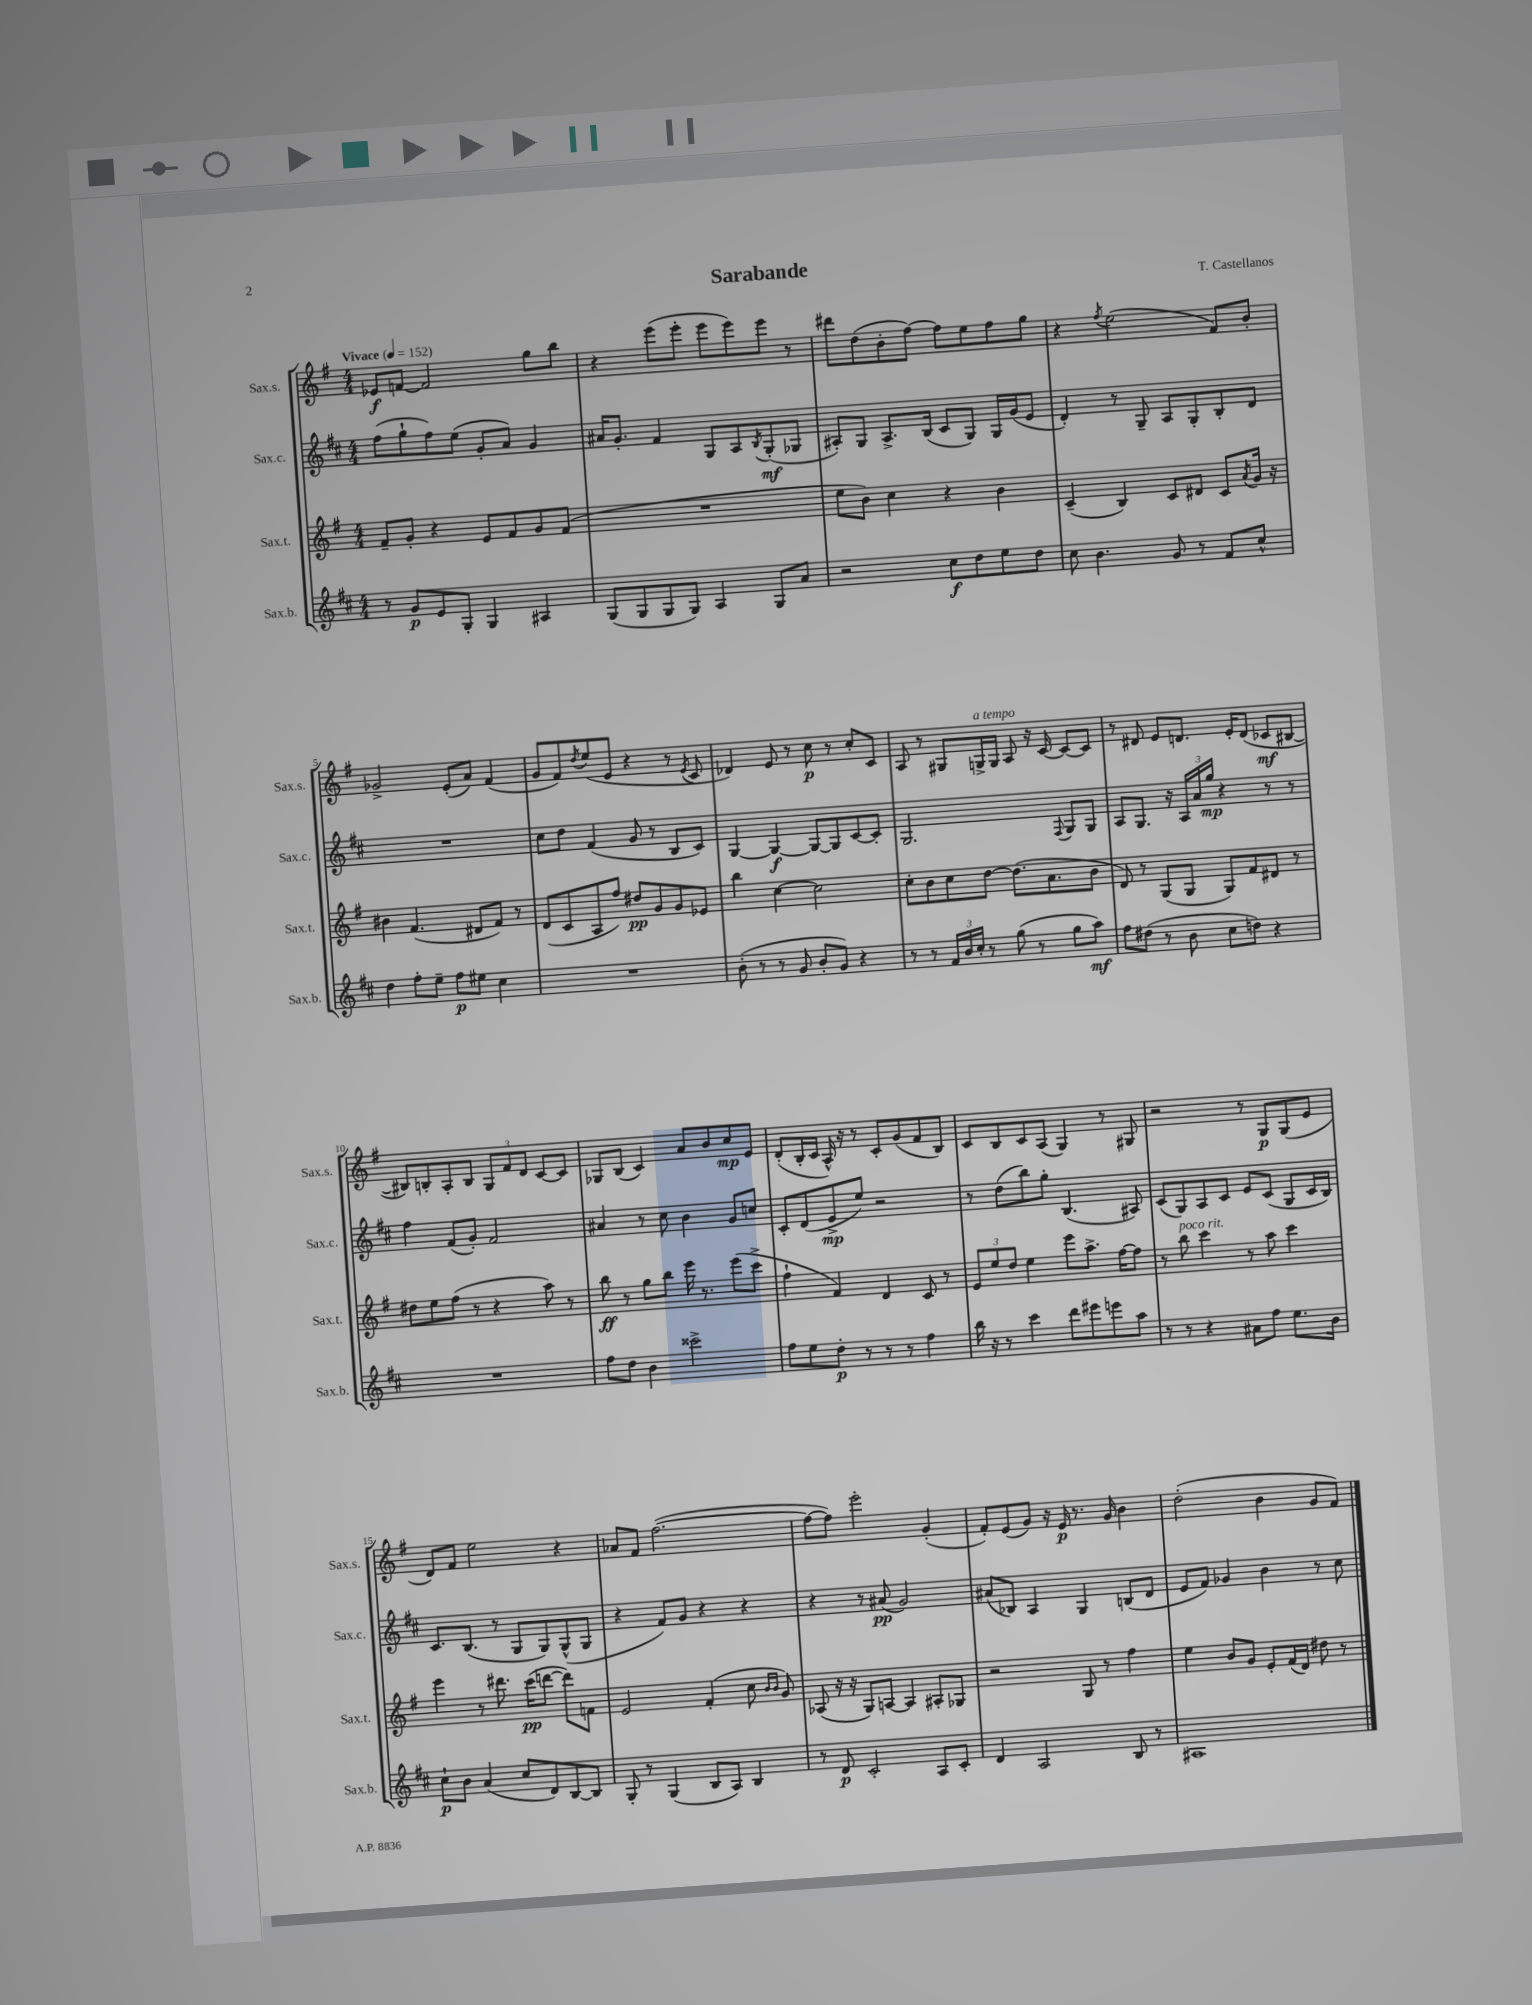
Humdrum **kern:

**kern	**dynam	**kern	**dynam	**kern	**dynam	**kern	**dynam
*part4	*part4	*part3	*part3	*part2	*part2	*part1	*part1
*staff4	*staff4	*staff3	*staff3	*staff2	*staff2	*staff1	*staff1
*I"Sax.b.	*	*I"Sax.t.	*	*I"Sax.c.	*	*I"Sax.s.	*
*I'Sax.b.	*	*I'Sax.t.	*	*I'Sax.c.	*	*I'Sax.s.	*
*clefG2	*	*clefG2	*	*clefG2	*	*clefG2	*
*k[f#c#]	*	*k[f#]	*	*k[f#c#]	*	*k[f#]	*
*M4/4	*	*M4/4	*	*M4/4	*	*M4/4	*
*MM152	*	*MM152	*	*MM152	*	*MM152	*
=1	=1	=1	=1	=1	=1	=1	=1
!	!	!	!	!	!	!LO:TX:a:B:t=Vivace	!
8r	.	8f#~/L	.	(8ff#\L	.	8e-X/L	f
8g/L	p	8g'/J	.	8gg`\	.	[8fn/J	.
8e/	.	4r	.	8ff#\)	.	2f/]	.
8G'/J	.	.	.	(8ee\J	.	.	.
4G/	.	8e/L	.	8g'/L	.	.	.
.	.	8f#/	.	8a/J)	.	.	.
4A#X/	.	8g/	.	4g/	.	8gg\L	.
.	.	(8f#/J	.	.	.	8bb\J	.
=2	=2	=2	=2	=2	=2	=2	=2
(8G/L	.	1r	.	16a#X/KL	.	4r	.
.	.	.	.	8.g'/J	.	.	.
8G/	.	.	.	.	.	.	.
8G/	.	.	.	4f#/	.	(8eee\L	.
8G/J)	.	.	.	.	.	8eee'\J	.
4A/	.	.	.	8G/L	.	8eee\L	.
.	.	.	.	8A/	.	8eee\)	.
.	.	.	.	8qB/	.	.	.
8G/L	.	.	.	(8G'/	mf	8eee\J	.
8a/J	.	.	.	8G-X/J	.	8r	.
=3	=3	=3	=3	=3	=3	=3	=3
2r	.	8ee\L	.	8A#X'/L)	.	8ddd#X\L	.
.	.	8b\J)	.	8G/J	.	(8dd\	.
.	.	4cc\	.	8.A#^/L	.	8b'\	.
.	.	.	.	.	.	[8ff#\J)	.
.	.	.	.	(16B/Jk	.	.	.
8cc#\L	f	4r	.	8c#/L	.	8ff#\L]	.
8dd\	.	.	.	8G/J)	.	8ee\	.
8ee\	.	4b\	.	16G/LL	.	8ff#\	.
.	.	.	.	(16g/J	.	.	.
8dd\J	.	.	.	8e/J	.	8gg\J	.
=4	=4	=4	=4	=4	=4	=4	=4
8cc#\	.	(4c~/	.	4d'/)	.	4r	.
4.b\	.	.	.	.	.	.	.
.	.	.	.	.	.	8qff#/	.
.	.	4B/)	.	8r	.	(2ee\	.
.	.	.	.	8G~/	.	.	.
8g/	.	8c/L	.	8A/L	.	.	.
8r	.	8d#X/J	.	8G'/	.	.	.
8f#/L	.	8c/L	.	8B'/	.	8f#/L)	.
.	.	8qa/	.	.	.	.	.
8cc#^^/J	.	16g/Jk	.	8d/J	.	8b'/J	.
.	.	16r	.	.	.	.	.
!!LO:LB:g=z
=5	=5	=5	=5	=5	=5	=5	=5
4dd\	.	4b#X\	.	1r	.	2g-X^/	.
8ff#'\L	.	(4.f#/	.	.	.	.	.
8ee~\J	.	.	.	.	.	.	.
8ff#\L	p	.	.	.	.	(8e'/L	.
8ee#X\J	.	8d#X/L	.	.	.	8a/J)	.
4cc#\	.	8f#/J)	.	.	.	(4f#/	.
.	.	8r	.	.	.	.	.
=6	=6	=6	=6	=6	=6	=6	=6
1r	.	(8d/L	.	8cc#\L	.	8g/L	.
.	.	8c/	.	8dd\J	.	8f#/)	.
.	.	.	.	.	.	8qdd/	.
.	.	8A/	.	(4f#/	.	(8ee/	.
.	.	8ff#/J)	.	.	.	8e/J	.
.	.	8dd#X/L	pp	8g/	.	4r	.
.	.	8g/	.	8r	.	.	.
.	.	8g/	.	8B/L	.	8r	.
.	.	.	.	.	.	8qe/	.
.	.	8e-X/J	.	8c#/J)	.	8c/	.
=7	=7	=7	=7	=7	=7	=7	=7
(8b'\	.	4bb\	.	[4G/	.	4d-X/)	.
8r	.	.	.	.	.	.	.
8r	.	[4cc\	.	4G/_	f	8e/	.
8g/	.	.	.	.	.	8r	.
8b'/L	.	2cc\]	.	8G/L_	.	8cc\	p
8g/J)	.	.	.	8G/]	.	8r	.
4r	.	.	.	[8c#/	.	8cc'/L	.
.	.	.	.	8c#'/J]	.	8c/J	.
=8	=8	=8	=8	=8	=8	=8	=8
8r	.	8cc'\L	.	2.G/	.	8A/	.
8r	.	8b\	.	.	.	8r	.
24f#/LL	.	8cc\	.	.	.	8G#X/L	.
24b/	.	.	.	.	.	.	.
24cc#'/JJ	.	.	.	.	.	.	.
!	!	!	!	!	!	!LO:TX:a:i:t=a tempo	!
8r	.	[8dd\J	.	.	.	16Gn^/L	.
.	.	.	.	.	.	16G/JJ	.
(8gg\	.	(8.dd\L]	.	.	.	8A/	.
8r	.	.	.	.	.	16r	.
.	.	8.a\	.	.	.	[16c/	.
.	.	.	.	8qqF#/	.	.	.
8gg\L	.	.	.	8G/L	.	8c/L_	.
8aa\J)	mf	8b\J	.	8G/J	.	8c/J]	.
=9	=9	=9	=9	=9	=9	=9	=9
8ff#\L	.	8d/)	.	8A/L	.	8r	.
(8dd#X\J	.	8r	.	8.G/J	.	8d#X/	.
8r	.	(8G/L	.	.	.	8e/L	.
.	.	.	.	16r	.	.	.
8b\	.	8G/J	.	24A/LL	.	8.dn/J	.
.	.	.	.	24a/	.	.	.
.	.	.	.	24gg/JJ	mp	.	.
8cc#\L	.	8G/L)	.	4r	.	.	.
.	.	.	.	.	.	16e'/KL	.
8ddn\J)	.	8f#/	.	.	.	(8d/J	.
4r	.	8d#X/J	.	8r	.	8c-X/L	mf
.	.	8r	.	8r	.	[8B#X/J	.
!!LO:LB:g=z
=10	=10	=10	=10	=10	=10	=10	=10
1r	.	8dd#X\L	.	4ff#\	.	8B#X/L])	.
.	.	8ee\	.	.	.	8Bn'/	.
.	.	(8ff#\J	.	(8f#/L	.	8A'/	.
.	.	8r	.	8g'/J)	.	8B/J	.
.	.	4r	.	2f#/	.	12G/L	.
.	.	.	.	.	.	12f#/	.
.	.	.	.	.	.	12d/J	.
.	.	8aa\)	.	.	.	[8c/L	.
.	.	8r	.	.	.	8c/J]	.
=11	=11	=11	=11	=11	=11	=11	=11
8ff#\L	.	8bb\	ff	4a#X/	.	8G-X/L	.
8dd\J	.	8r	.	.	.	(8B/J	.
4b\	.	8gg\L	.	8r	.	4c/)	.
.	.	8bb\J	.	8cc#\	.	.	.
2ccc##X^\	.	16eee\	.	4b\	.	8a/L	.
.	.	8.r	.	.	.	.	.
.	.	.	.	.	.	8b/	.
.	.	(8eee\L	.	8g/L	.	8cc/	mp
.	.	8ccc^\J	.	8ccn/J	.	8e/J	.
=12	=12	=12	=12	=12	=12	=12	=12
8ff#\L	.	4ff#`\	.	8c#'/L	.	(8d'/L	.
8ee\	.	.	.	(8d/	.	16B'/L	.
.	.	.	.	.	.	16c/JJ	.
8dd'\J	p	4f#/)	.	8e^/	mp	16A^^/)	.
.	.	.	.	.	.	16r	.
8r	.	.	.	8ee/J)	.	8r	.
8r	.	4d/	.	2r	.	8c'/L	.
8r	.	.	.	.	.	(8g/	.
4ff#\	.	8c/	.	.	.	8f#/	.
.	.	8r	.	.	.	8B/J)	.
=13	=13	=13	=13	=13	=13	=13	=13
16bb\	.	12e/L	.	8r	.	8c/L	.
16r	.	.	.	.	.	.	.
.	.	12ee/	.	.	.	.	.
8r	.	.	.	(8dd\L	.	8B/	.
.	.	12dd/J	.	.	.	.	.
4ccc#\	.	4ee\	.	8bb\)	.	8c/	.
.	.	.	.	8gg'\J	.	(8A/J	.
8ddd\L	.	8eee\L	.	(4.B/	.	4G/)	.
8eee#X\	.	8.aa^\J	.	.	.	.	.
8eeen\	.	.	.	.	.	8r	.
.	.	[16ff#\KL	.	.	.	.	.
8aa\J	.	8ff#\J]	.	8A#X/)	.	8G#X/	.
=14	=14	=14	=14	=14	=14	=14	=14
8r	.	8r	.	(8c#/L	.	2r	.
!	!	!LO:TX:a:i:t=poco rit.	!	!	!	!	!
8r	.	8bb\	.	8G/)	.	.	.
4r	.	4ccc\	.	8A/	.	.	.
.	.	.	.	8c#/J	.	.	.
8a#X\L	.	8r	.	8e/L	.	8r	.
8ff#\J	.	8aa\	.	(8c#/J	.	8G/L	p
8.ee\L	.	4ccc\	.	8G/L	.	(8G/	.
.	.	.	.	16c#/L	.	8e/J	.
16b\Jk	.	.	.	16B/JJ)	.	.	.
!!LO:LB:g=z
=15	=15	=15	=15	=15	=15	=15	=15
8cc#`\L	p	4eee\	.	8.c#/L	.	8d/L)	.
8b\J	.	.	.	.	.	8f#/J	.
.	.	.	.	(8.B/J	.	.	.
(4a/	.	8r	.	.	.	2ee\	.
.	.	8.ddd#X\	.	8r	.	.	.
8cc#/L	.	.	.	8G/L	.	.	.
.	.	(16ccc\KL	pp	.	.	.	.
8d/)	.	[8dddn\J	.	8G/)	.	.	.
[8B/	.	8ddd\L])	.	(8G^^/	.	4r	.
8B/J]	.	8fn\J	.	8G/J	.	.	.
=16	=16	=16	=16	=16	=16	=16	=16
8G'/	.	2e/	.	4r	.	8a-X/L	.
8r	.	.	.	.	.	8f#/J	.
(4G/	.	.	.	8f#/L)	.	([2.ff#\	.
.	.	.	.	8g/J	.	.	.
8B/L	.	(4f#'/	.	4r	.	.	.
8A/J)	.	.	.	.	.	.	.
4B/	.	8cc\	.	4r	.	.	.
.	.	16qqb/LL	.	.	.	.	.
.	.	16qqb/JJ	.	.	.	.	.
.	.	8g/)	.	.	.	.	.
=17	=17	=17	=17	=17	=17	=17	=17
8r	.	(8A-X/	.	4r	.	8ff#\L_	.
8d/	p	16r	.	.	.	8ff#\J])	.
.	.	16r	.	.	.	.	.
2c#'/	.	8G/L)	.	8r	.	2eee'\	.
.	.	[8An/J	.	(8a#X/	pp	.	.
.	.	4A/]	.	2g/)	.	.	.
8A/L	.	8A#X'/L	.	.	.	(4g'/	.
8c#'/J	.	8G-X/J	.	.	.	.	.
=18	=18	=18	=18	=18	=18	=18	=18
4d/	.	2r	.	(8a#X/L	.	8f#'/L)	.
.	.	.	.	8B-X/J)	.	(8e/	.
2A/	.	.	.	4A/	.	8g/J)	.
.	.	.	.	.	.	16r	.
.	.	.	.	.	.	16e/	p
.	.	8G/	.	4G/	.	8.r	.
.	.	8r	.	.	.	.	.
.	.	.	.	.	.	16g/	.
8B/	.	4ff#\	.	(8Bn/L	.	4b\	.
8r	.	.	.	8d/J	.	.	.
=19	=19	=19	=19	=19	=19	=19	=19
1A#X	.	4ee\	.	8e/L	.	(2dd'\	.
.	.	.	.	8f#/J)	.	.	.
.	.	8b/L	.	4g-X/	.	.	.
.	.	8g/J	.	.	.	.	.
.	.	8e'/L	.	4b\	.	4b\	.
.	.	(16f#/L	.	.	.	.	.
.	.	16d/JJ)	.	.	.	.	.
.	.	8dd#X\	.	8r	.	8g/L	.
.	.	8r	.	8cc#\	.	8f#/J)	.
==	==	==	==	==	==	==	==
*-	*-	*-	*-	*-	*-	*-	*-
